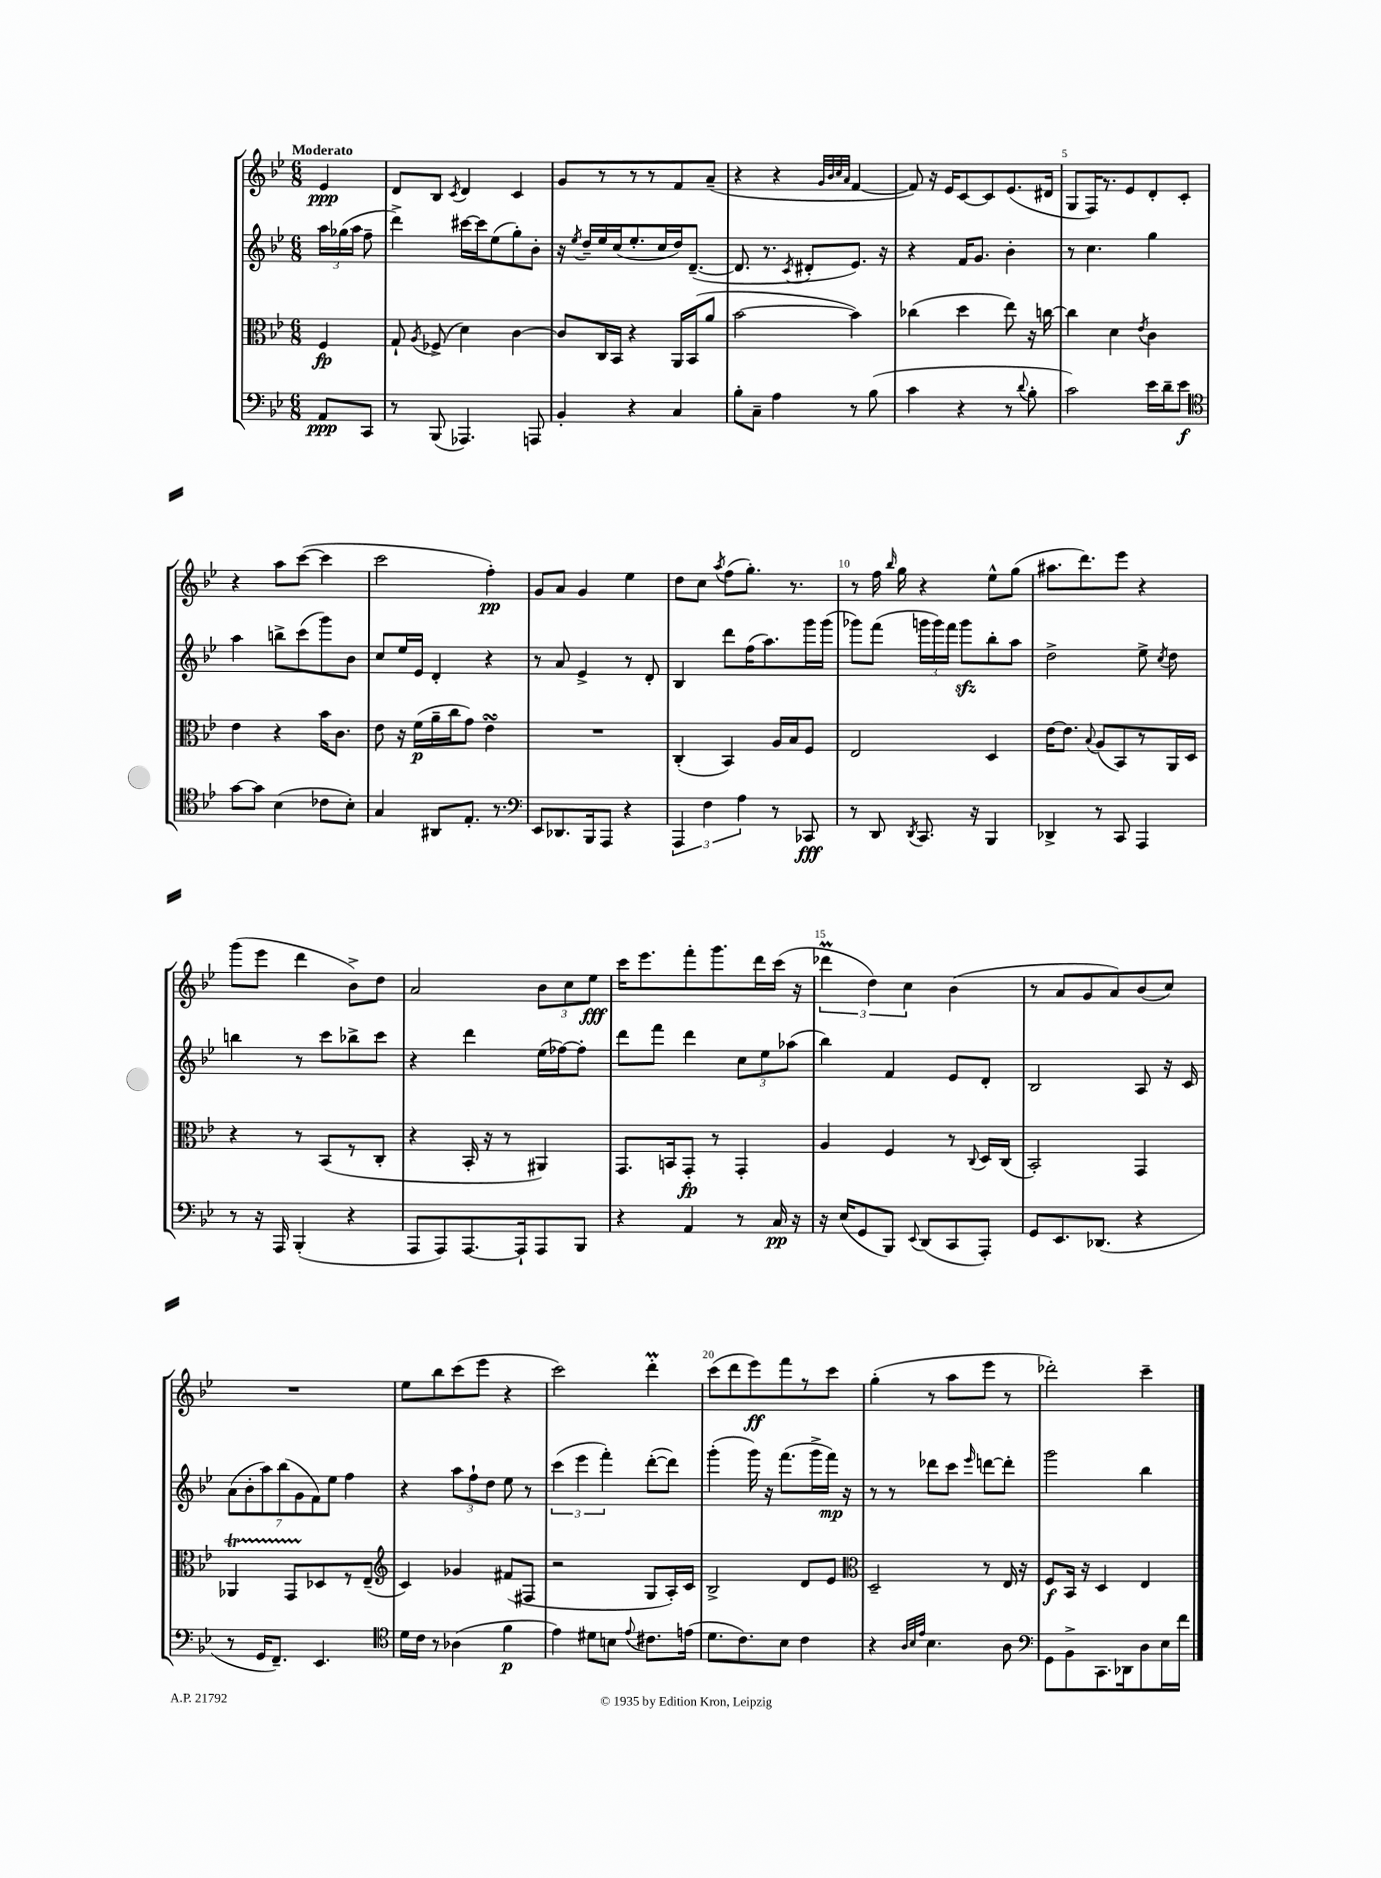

**kern	**dynam	**kern	**dynam	**kern	**dynam	**kern	**dynam
*part4	*part4	*part3	*part3	*part2	*part2	*part1	*part1
*staff4	*staff4	*staff3	*staff3	*staff2	*staff2	*staff1	*staff1
*clefF4	*	*clefC3	*	*clefG2	*	*clefG2	*
*k[b-e-]	*	*k[b-e-]	*	*k[b-e-]	*	*k[b-e-]	*
*M6/8	*	*M6/8	*	*M6/8	*	*M6/8	*
=	=	=	=	=	=	=	=
!	!	!	!	!	!	!LO:TX:a:B:t=Moderato	!
8AA/L	ppp	4F/	fp	24aa\LL	.	4e-/	ppp
.	.	.	.	(24gg-X\	.	.	.
.	.	.	.	24aa\JJ	.	.	.
8CC/J	.	.	.	8ff~\	.	.	.
=1	=1	=1	=1	=1	=1	=1	=1
8r	.	8G`/	.	4ddd^\)	.	8d/L	.
.	.	8qA/	.	.	.	.	.
(8BBB-/	.	(8F-X^/	.	.	.	8B-/J	.
.	.	.	.	.	.	8qc/	.
4.AAA-X/)	.	4d\)	.	[16ccc#X\LL	.	4d/	.
.	.	.	.	16ccc#\J]	.	.	.
.	.	.	.	(8ee-\	.	.	.
.	.	[4c\	.	8gg'\)	.	4c/	.
8AAAn/	.	.	.	8b-'\J	.	.	.
=2	=2	=2	=2	=2	=2	=2	=2
4BB-'/	.	8c/L]	.	16r	.	8g/L	.
.	.	.	.	8qee-/	.	.	.
.	.	.	.	16dd~/LL	.	.	.
.	.	16C/L	.	16ee-/	.	8r	.
.	.	16BB-/JJ	.	(16cc/J	.	.	.
4r	.	4r	.	8.ee-'/	.	8r	.
.	.	.	.	.	.	8r	.
.	.	.	.	16cc/L	.	.	.
4C/	.	16AA/LL	.	16dd/J)	.	8f/	.
.	.	(16BB-/J	.	([8.d~/J	.	.	.
.	.	8a/J	.	.	.	(8a~/J	.
=3	=3	=3	=3	=3	=3	=3	=3
8B-'\L	.	[2b-\	.	8.d/]	.	4r	.
8C~\J	.	.	.	.	.	.	.
.	.	.	.	8.r	.	.	.
4A\	.	.	.	.	.	4r	.
.	.	.	.	8qc/	.	.	.
.	.	.	.	8d#X'/L	.	.	.
.	.	.	.	.	.	32qqg/LLL	.
.	.	.	.	.	.	32qqb-/	.
.	.	.	.	.	.	32qqcc/	.
.	.	.	.	.	.	32qqa/JJJ	.
8r	.	4b-\])	.	8.e-/J)	.	[4f/	.
(8B-\	.	.	.	.	.	.	.
.	.	.	.	16r	.	.	.
=4	=4	=4	=4	=4	=4	=4	=4
4c\	.	(4cc-X\	.	4r	.	8f/])	.
.	.	.	.	.	.	16r	.
.	.	.	.	.	.	16e-/KL	.
4r	.	4dd\	.	16f/KL	.	[8c/	.
.	.	.	.	8.g/J	.	.	.
.	.	.	.	.	.	8c/]	.
8r	.	8ee-\)	.	4b-'\	.	(8.e-/	.
8qqd/	.	.	.	.	.	.	.
8B-'\	.	16r	.	.	.	.	.
.	.	[16ccn\	.	.	.	16d#X/Jk	.
=5	=5	=5	=5	=5	=5	=5	=5
2c\)	.	4cc\]	.	8r	.	8G/L	.
.	.	.	.	4.cc\	.	16F/K)	.
.	.	.	.	.	.	8.r	.
.	.	4d\	.	.	.	.	.
.	.	.	.	.	.	8e-/	.
.	.	8qe-/	.	.	.	.	.
16e-\LL	.	4c\	.	4gg\	.	8d'/	.
16d~\J	.	.	.	.	.	.	.
8e-\J	f	.	.	.	.	8c'/J	.
!!LO:LB:g=z
=6	=6	=6	=6	=6	=6	=6	=6
*clefC4	*	*	*	*	*	*	*
[8g\L	.	4e-\	.	4aa\	.	4r	.
8g\J]	.	.	.	.	.	.	.
(4B-\	.	4r	.	8bbn^\L	.	8aa\L	.
.	.	.	.	(8ccc\	.	([8ccc\J	.
8c-X\L	.	16b-\KL	.	8ggg\)	.	4ccc\]	.
.	.	8.c\J	.	.	.	.	.
8B-'\J)	.	.	.	8b-\J	.	.	.
=7	=7	=7	=7	=7	=7	=7	=7
4G/	.	8e-\	.	8cc/L	.	2ccc\	.
.	.	16r	.	16ee-/L	.	.	.
.	.	(16f\LL	p	16e-/JJ	.	.	.
8AA#X/L	.	16a~\	.	4d'/	.	.	.
.	.	16cc\J	.	.	.	.	.
8.E-'/J	.	8g\J)	.	.	.	.	.
.	.	4e-sSSs\	.	4r	.	4ff'\)	pp
8.r	.	.	.	.	.	.	.
=8	=8	=8	=8	=8	=8	=8	=8
*clefF4	*	*	*	*	*	*	*
8EE-/L	.	2.r	.	8r	.	8g/L	.
8.DD-X/	.	.	.	8a/	.	8a/J	.
.	.	.	.	4e-^/	.	4g/	.
16BBB-/k	.	.	.	.	.	.	.
8AAA/J	.	.	.	.	.	.	.
4r	.	.	.	8r	.	4ee-\	.
.	.	.	.	8d'/	.	.	.
=9	=9	=9	=9	=9	=9	=9	=9
6AAA/	.	(4C'/	.	4B-/	.	8dd\L	.
.	.	.	.	.	.	8cc\J	.
6F\	.	.	.	.	.	.	.
.	.	.	.	.	.	8qaa/	.
.	.	4BB-/)	.	8ddd\L	.	(8ff\L	.
6A\	.	.	.	.	.	.	.
.	.	.	.	(16ff\K	.	8.gg'\J)	.
.	.	.	.	8.aa\)	.	.	.
8r	.	16A/LL	.	.	.	.	.
.	.	16B-/J	.	.	.	8.r	.
8CC-X/	fff	8F/J	.	16ggg\L	.	.	.
.	.	.	.	(16ggg\JJ	.	.	.
=10	=10	=10	=10	=10	=10	=10	=10
8r	.	2E-/	.	8ggg-X\L)	.	8r	.
8DD/	.	.	.	(8fff\J	.	16ff\	.
.	.	.	.	.	.	16qqbb-/	.
.	.	.	.	.	.	16gg\	.
8qDD/	.	.	.	.	.	.	.
8.CC/	.	.	.	24gggn\LL	.	4r	.
.	.	.	.	24ggg\)	.	.	.
.	.	.	.	24fff\JJ	.	.	.
.	.	.	.	8gggzz\L	.	.	.
16r	.	.	.	.	.	.	.
4BBB-/	.	4D/	.	8bb-'\	.	8ee-^^\L	.
.	.	.	.	8aa\J	.	(8gg\J	.
=11	=11	=11	=11	=11	=11	=11	=11
4DD-X^/	.	[16e-\KL	.	2dd^\	.	8.aa#X\L	.
.	.	8.e-\J]	.	.	.	.	.
.	.	.	.	.	.	8.ddd\)	.
.	.	8qqB-/	.	.	.	.	.
8r	.	(8A/L	.	.	.	.	.
8CC/	.	8BB-/)	.	.	.	8eee-\J	.
4AAA/	.	8r	.	8ee-^\	.	4r	.
.	.	.	.	8qcc/	.	.	.
.	.	16AA/L	.	8dd\	.	.	.
.	.	16D/JJ	.	.	.	.	.
!!LO:LB:g=z
=12	=12	=12	=12	=12	=12	=12	=12
8r	.	4r	.	4bbn\	.	(8ggg\L	.
16r	.	.	.	.	.	8eee-\J	.
16AAA/	.	.	.	.	.	.	.
(4BBB-'/	.	8r	.	8r	.	4ddd\	.
.	.	(8BB-/L	.	8ccc\L	.	.	.
4r	.	8r	.	8bb-X^\	.	8b-^\L)	.
.	.	8C'/J	.	8ccc\J	.	8dd\J	.
=13	=13	=13	=13	=13	=13	=13	=13
8AAA/L	.	4r	.	4r	.	2a/	.
8AAA/)	.	.	.	.	.	.	.
[8.AAA/	.	16BB-'/	.	4ddd\	.	.	.
.	.	16r	.	.	.	.	.
.	.	8r	.	.	.	.	.
16AAA`/k]	.	.	.	.	.	.	.
8AAA/	.	4AA#X/)	.	(16ee-\LL	.	12b-\L	.
.	.	.	.	[16ff-X\J)	.	.	.
.	.	.	.	.	.	12cc\	.
8BBB-/J	.	.	.	8ff-'\J]	.	.	.
.	.	.	.	.	.	12ee-\J	fff
=14	=14	=14	=14	=14	=14	=14	=14
4r	.	8.GG/L	.	8ddd\L	.	16ccc\KL	.
.	.	.	.	.	.	8.eee-\	.
.	.	.	.	8fff\J	.	.	.
.	.	16BBn/k	.	.	.	.	.
4AA/	.	8GG'/J	fp	4ddd\	.	8fff'\	.
.	.	8r	.	.	.	8.ggg\	.
8r	.	4GG'/	.	12cc\L	.	.	.
.	.	.	.	.	.	16ddd\L	.
.	.	.	.	12ee-\	.	.	.
16C/	pp	.	.	.	.	(16ccc\JJ	.
.	.	.	.	(12aa-X\J	.	.	.
16r	.	.	.	.	.	16r	.
=15	=15	=15	=15	=15	=15	=15	=15
16r	.	4A/	.	4bb-\)	.	6ddd-XM\	.
(16E-/KL	.	.	.	.	.	.	.
8GG/	.	.	.	.	.	.	.
.	.	.	.	.	.	6dd\)	.
8BBB-/J)	.	4F/	.	4f/	.	.	.
.	.	.	.	.	.	6cc\	.
8qqEE-/	.	.	.	.	.	.	.
(8DD/L	.	.	.	.	.	.	.
8CC/	.	8r	.	8e-/L	.	(4b-\	.
.	.	8qqC/	.	.	.	.	.
8AAA'/J)	.	16D/LL	.	8d'/J	.	.	.
.	.	(16C/JJ	.	.	.	.	.
=16	=16	=16	=16	=16	=16	=16	=16
8GG/L	.	2BB-'/)	.	2B-/	.	8r	.
8.EE-/	.	.	.	.	.	8a/L	.
.	.	.	.	.	.	8g/	.
(8.DD-X/J	.	.	.	.	.	.	.
.	.	.	.	.	.	8a/)	.
4r	.	4GG/	.	8A/	.	(8b-/	.
.	.	.	.	16r	.	8cc/J)	.
.	.	.	.	16c/	.	.	.
!!LO:LB:g=z
=17	=17	=17	=17	=17	=17	=17	=17
8r	.	4AA-XT/	.	(14a\L	.	2.r	.
.	.	.	.	14b-'\	.	.	.
16GG/KL	.	.	.	.	.	.	.
.	.	.	.	14aa\)	.	.	.
8.FF~/J)	.	.	.	.	.	.	.
.	.	.	.	(14bb-\	.	.	.
.	.	8GGTTT/L	.	.	.	.	.
.	.	.	.	14g\	.	.	.
.	.	.	.	14f\)	.	.	.
4.EE-/	.	8D-X/	.	.	.	.	.
.	.	.	.	14ee-\J	.	.	.
.	.	8r	.	4ff\	.	.	.
.	.	(8E-~/J	.	.	.	.	.
=18	=18	=18	=18	=18	=18	=18	=18
*clefC4	*	*clefG2	*	*	*	*	*
16d\LL	.	4c/)	.	4r	.	8ee-\L	.
16c\JJ	.	.	.	.	.	.	.
8r	.	.	.	.	.	8bb-\	.
(4A-X\	.	4g-X/	.	12aa\L	.	(8ccc\	.
.	.	.	.	12ff`\	.	.	.
.	.	.	.	.	.	8eee-\J	.
.	.	.	.	12dd\J	.	.	.
4f\	p	(8f#X/L	.	8ee-\	.	4r	.
.	.	8F#X/J	.	8r	.	.	.
=19	=19	=19	=19	=19	=19	=19	=19
4e-\)	.	2r	.	(6ccc\	.	2ccc\)	.
.	.	.	.	6eee-\	.	.	.
8d#X\L	.	.	.	.	.	.	.
.	.	.	.	6fff'\)	.	.	.
8Bn\J	.	.	.	.	.	.	.
8qqe-/	.	.	.	.	.	.	.
8.c#X\L	.	8G/L	.	([8ddd'\L	.	4dddm'\	.
.	.	16A'/L)	.	8ddd\J])	.	.	.
(16en\Jk	.	16c/JJ	.	.	.	.	.
=20	=20	=20	=20	=20	=20	=20	=20
8.d\L	.	2B-^/	.	(4ggg'\	.	(8ccc\L	.
.	.	.	.	.	.	8ddd\	.
8.c\)	.	.	.	.	.	.	.
.	.	.	.	16ggg\)	.	8eee-\)	ff
.	.	.	.	16r	.	.	.
8B-\J	.	.	.	(8.fff\L	.	8fff\	.
4c\	.	8d/L	.	.	.	8r	.
.	.	.	.	16ggg^\L	.	.	.
.	.	8e-/J	.	16fff\JJ)	mp	8ccc\J	.
.	.	.	.	16r	.	.	.
=21	=21	=21	=21	=21	=21	=21	=21
*	*	*clefC3	*	*	*	*	*
4r	.	2D~/	.	8r	.	(4gg'\	.
.	.	.	.	8r	.	.	.
32qqA/LLL	.	.	.	.	.	.	.
32qqB-/	.	.	.	.	.	.	.
32qqe-/JJJ	.	.	.	.	.	.	.
4.B-\	.	.	.	8ddd-X\L	.	8r	.
.	.	.	.	8ccc\J	.	8aa\L	.
.	.	.	.	16qqeee-/	.	.	.
.	.	8r	.	[8dddn\L	.	8eee-\J	.
8A\	.	16E-/	.	8ddd'\J]	.	8r	.
.	.	16r	.	.	.	.	.
=22	=22	=22	=22	=22	=22	=22	=22
*clefF4	*	*	*	*	*	*	*
8GG\L	.	8F/L	f	2ggg\	.	2ddd-X'\)	.
8BB-^\	.	16BB-/Jk	.	.	.	.	.
.	.	16r	.	.	.	.	.
8.CC\	.	4D/	.	.	.	.	.
16DD-X\k	.	.	.	.	.	.	.
8D\	.	4E-/	.	4bb-\	.	4ccc~\	.
16E-\L	.	.	.	.	.	.	.
16f\JJ	.	.	.	.	.	.	.
==	==	==	==	==	==	==	==
*-	*-	*-	*-	*-	*-	*-	*-
